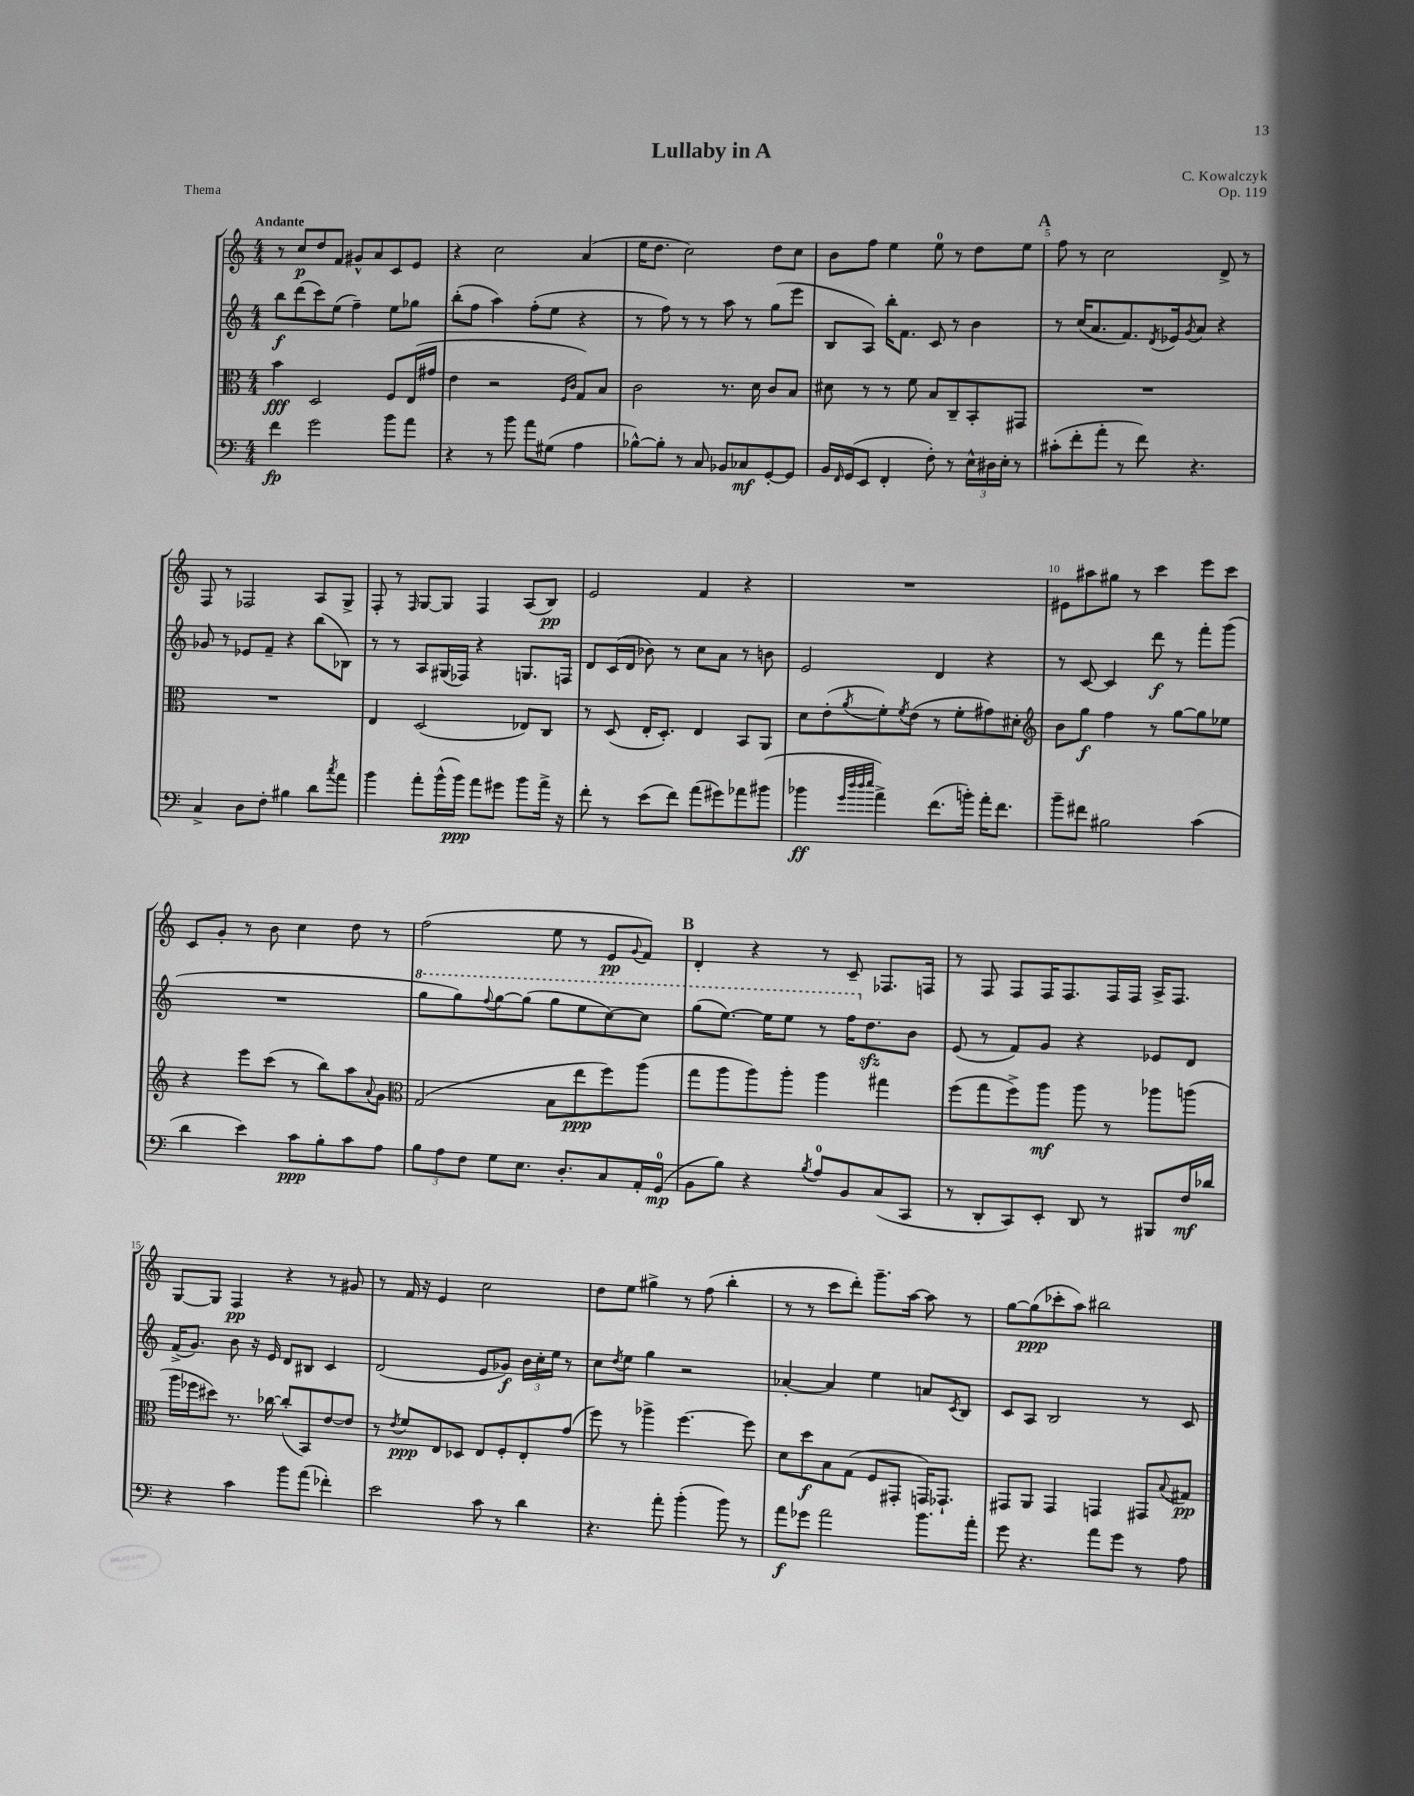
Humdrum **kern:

**kern	**kern	**kern	**kern
*staff4	*staff3	*staff2	*staff1
*clefF4	*clefC3	*clefG2	*clefG2
*k[]	*k[]	*k[]	*k[]
*M4/4	*M4/4	*M4/4	*M4/4
4f\	4b\	8bb\L	8r
.	.	(8ddd\	8cc/L
2g\	2D/	8ccc\)	8dd/
.	.	(8ee\J	8f/J
.	.	4ff~\)	8g#^^/L
.	.	.	8a/
8b\L	8F/L	8ee\L	8c/
8a\J	(16E/L	8gg-\J	8e/J
.	16g#/JJ	.	.
=	=	=	=
4r	4e\	(8bb'\L	4r
.	.	8ff\J	.
8r	2r	4aa\)	2cc\
8b\	.	.	.
8a\L	.	(8ff'\L	.
(8G#\J	.	8ee\J	.
.	16qqF/LL	.	.
.	16qqc/JJ	.	.
4A\	8G/L)	4r	(4a/
.	8B/J	.	.
=	=	=	=
[8B-^^\L)	2c\	8r	16ee\LK
.	.	.	8.dd\J
8B-'\]J	.	8ff\)	.
8r	.	8r	2cc\)
8C/	.	8r	.
8BB-/L	8.r	8aa\	.
8C-/	.	8r	.
.	16d\	.	.
[8GG'/	8c/L	(8gg\L	8dd\L
8GG/]J	8B/J	8eee\J	8cc\J
=	=	=	=
16BB/LL	8d#\	8B/L	8b\L
16qqFF/	.	.	.
(16GG/J	.	.	.
8EE/J	8r	8A/J)	8ff\J
4FF'/	8r	16bb'\LK	4ee\
.	.	8.f\J	.
.	8f\	.	.
8F'\)	8B/L	8c/	8ee\
8r	8C~/	8r	8r
24E^^\LL	8BB'/	4b\	8dd\L
24D#\	.	.	.
24E'\JJ	.	.	.
8r	8GG#/J	.	8ee\J
=	=	=	=
(8c#'\L	1r	8r	8ff\
8f'\	.	(16cc/LK	8r
.	.	8.a/	.
8a'\J	.	.	2cc\
8r	.	8.f/)	.
8f\)	.	.	.
.	.	8qd/	.
.	.	16e-/k	.
.	.	8qg/	.
4.r	.	8a/J	.
.	.	4r	8d^/
.	.	.	8r
=	=	=	=
4C^/	1r	8g-/	8F/
.	.	8r	8r
8D\L	.	8e-/L	2F-/
8F'\J	.	8f~/J	.
4B#\	.	4r	.
8d\L	.	(8bb\L	8A/L
8qcc/	.	.	.
8a\J	.	8B-\J)	8G^/J
=	=	=	=
4b\	4E/	8r	8F'/
.	.	8r	8r
.	.	.	16qqF/
8a'\L	(2D/	8A/L	[8G/L
(16b^^\L	.	(16G#/L	8G/]J
16b\JJ)	.	16F-/JJ)	.
8a\L	.	4r	4F/
8g#\J	.	.	.
8b\L	8E-/L)	8.G/L	(8A/L
16a^\Jk	8C/J	.	8B/J)
16r	.	16F/Jk	.
=	=	=	=
8f'\	8r	8d/L	2e/
8r	(8D/	(16c/L	.
.	.	16d/JJ	.
(8e\L	16E'/LK	8b-\)	.
.	8.D'/J)	.	.
8f\J)	.	8r	.
(8a\L	4E/	8cc\L	4f/
8g#\)	.	8a\J	.
8a-\	8BB/L	8r	4r
(8b#\J	8AA/J	8b\	.
=	=	=	=
4b-\	8d\L	2e/	1r
.	(8e'\	.	.
32qqg/LLL	.	.	.
32qqdd/	.	.	.
32qqdd/	.	.	.
32qqee/JJJ	8qa/	.	.
4a^\)	8f'\)	.	.
.	8qf/	.	.
.	(8e\J	.	.
(8.f\L	8r	4d/	.
.	8f'\L	.	.
16b'\Jk)	.	.	.
16a'\LK	8g#\)	4r	.
8.f\J	.	.	.
.	8d#'\J	.	.
=	=	=	=
*	*clefG2	*	*
8b~\L	8b\L	8r	8e#\L
8f#\J	8gg\J	[8c/	8aa#\
2B#\	4ff\	4c/]	8gg#\J
.	.	.	8r
.	8r	8ddd\	4ccc\
.	[8gg\L	8r	.
(4c\	8gg\]	8fff'\L	8eee\L
.	8ee-\J	(8ggg\J	8ccc\J
=	=	=	=
4d\	4r	1r	8c/L
.	.	.	8g'/J
4e\)	8eee\L	.	8r
.	(8ccc\J	.	8b\
8c\L	8r	.	4cc\
8B'\	8bb\L)	.	.
8c\	8aa\	.	8dd\
.	8qqa/	.	.
8A\J	8g\J	.	8r
=	=	=	=
*	*clefC3	*	*
12B\L	(2G/	8ggg\L	(2ff\
12A\	.	.	.
.	.	8ggg\)	.
12F\J	.	.	.
.	.	8qqfff/	.
8G\L	.	[8ggg\	.
8.E\J	.	(8ggg\]J	.
.	8B\L	8ggg\L	8ee\
8.D'/L	.	.	.
.	8ee\	8eee\	8r
8C/	8ff\)	[8ccc\)	8e/L
.	.	.	8qqg/
16AA'/L	(8aa\J	8ccc\]J	8f/J)
(16GG/JJ	.	.	.
=	=	=	=
8BB\L	8gg\L	(8ggg\L	4d'/
8B\J)	8aa\	[8.eee\J)	.
4r	8aa\)	.	4r
.	.	16eee\]LK	.
.	8aa'\J	8eee\J	.
8qB/	.	.	.
8A/L	4aa\	8r	8r
8BB/	.	16fff\LK	8c~/
.	.	8.dd\	.
(8C/	4gg#\	.	8.F-/L
8CC/J	.	8b\J	.
.	.	.	16F/Jk
=	=	=	=
8r	(8ff\L	(8e/	8r
8DD'/L	8gg\	8r	8F/
8CC/)	8ff^\)	8f/L)	8F/L
8EE'/J	8aa\J	8g/J	16F/K
.	.	.	8.F/
8DD/	8aa\	4r	.
8r	8r	.	16F/L
.	.	.	16F/JJ
8BBB#/L	8aa-\L	8e-/L	16A^/LK
.	.	.	8.F/J
16F/L	(8aa\J	8d/J	.
16d-/JJ	.	.	.
=	=	=	=
4r	16aa\LL	(16f^/LK	[8G/L
.	16ff-\J	8.g/J)	.
.	8dd#\J)	.	8G/]J
4c\	8.r	8b\	4F/
.	.	16r	.
.	[16cc-\	16e/	.
8b\L	(8cc-'/]L	8d/L	4r
(8a\J	8BB/)	8B#/J	.
4f-'\)	[8e/	4c/	8r
.	8e/]J	.	8g#/
=	=	=	=
2e\	8r	(2d/	8r
.	8qe/	.	.
.	8f/L	.	16f/
.	.	.	16r
.	8E/	.	4e/
.	8D-/J	.	.
8c\	8E/L	8e/L	2cc\
8r	8F'/	8g-/J)	.
4d\	8E'/	24b\LL	.
.	.	24cc'\	.
.	.	24ee\JJ	.
.	(8g/J	8r	.
=	=	=	=
4.r	8ff\)	8cc\L	8dd\L
.	.	8qdd/	.
.	8r	8ee\J	8ee\J
.	4aa-^\	4gg\	4gg#^\
8a'\	.	.	.
(4b'\	[4.ff\	2r	8r
.	.	.	(8ff\
8b\)	.	.	4bb'\
8r	8ff\]	.	.
=	=	=	=
8a\L	8d\L	[4a-'/	8r
8g-\J	8dd\	.	8r
2a\	8B\	4a-/]	8ccc\L
.	(8G\J	.	8ddd'\J)
.	8F/L	4ee\	8.ggg~\L
.	8GG#'/J	.	.
.	.	.	[16aa\Jk
8.b\L	16GG/LK)	8a/L	8aa\]
.	8.GG-`/J	.	.
.	.	8qc/	.
.	.	8B/J	8r
16a'\Jk	.	.	.
=	=	=	=
8g\	8GG#/L	8c/L	[8gg\L
4.r	8AA/J	8A/J	(8gg\]
.	4GG#/	2B/	8ccc-'\
.	.	.	8aa\J)
8a\L	4GG/	.	2bb#\
8g\J	.	.	.
8r	8GG#/L	8r	.
.	8qqB/	.	.
8A\	8G#/J	8c/	.
==	==	==	==
*-	*-	*-	*-
